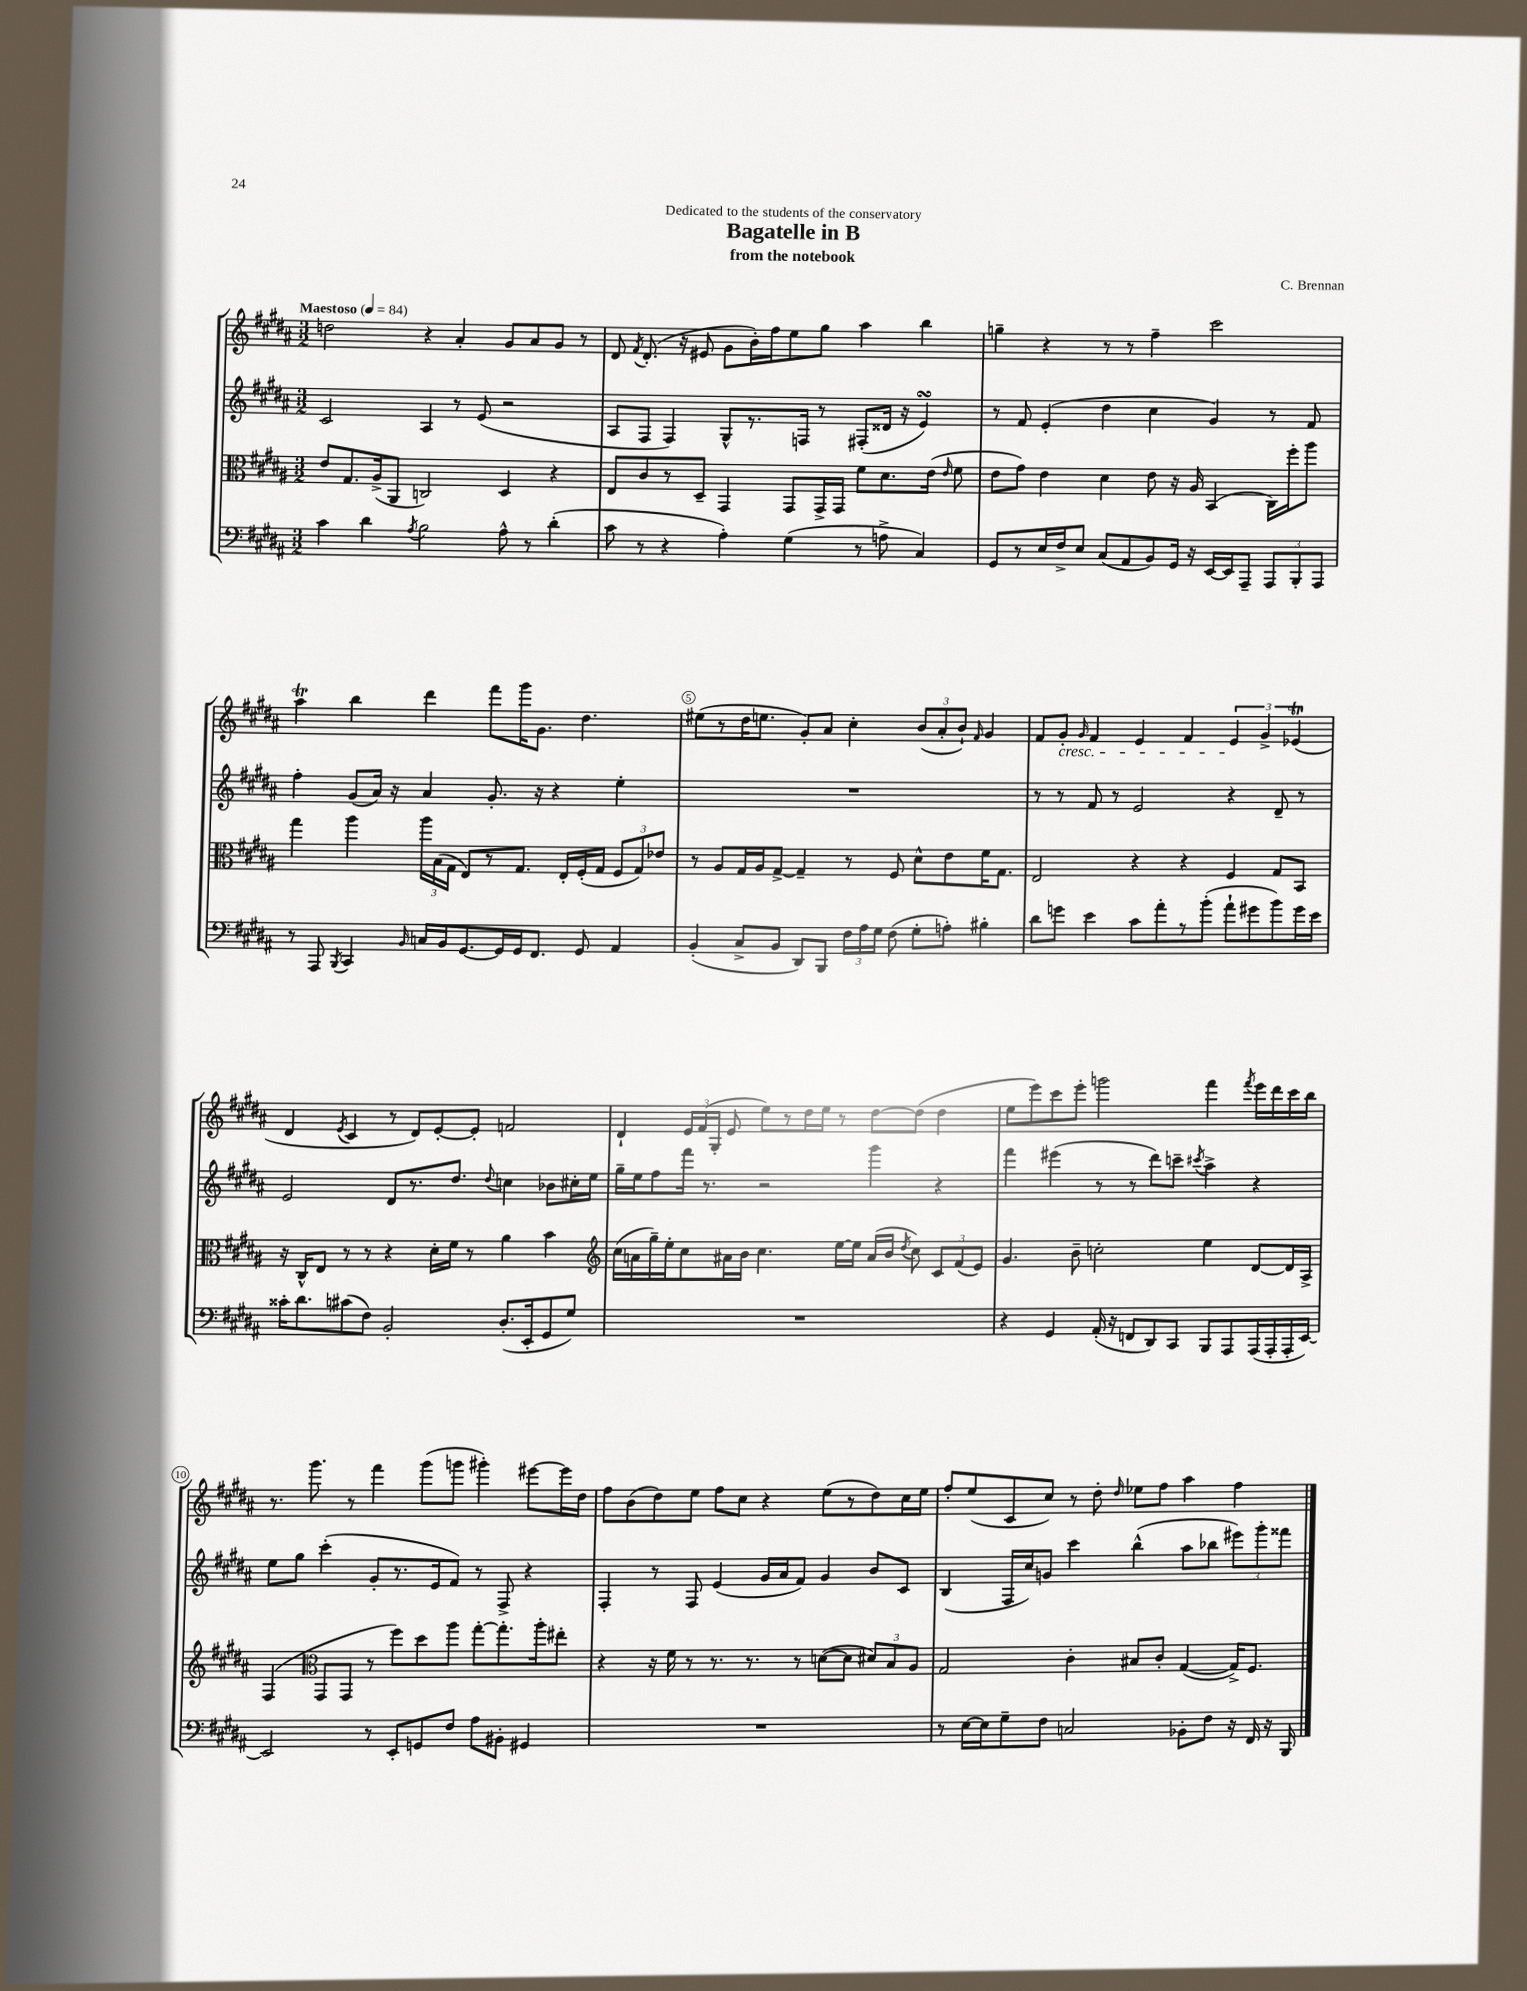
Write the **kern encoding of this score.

**kern	**kern	**kern	**kern
*part4	*part3	*part2	*part1
*staff4	*staff3	*staff2	*staff1
*clefF4	*clefC3	*clefG2	*clefG2
*k[f#c#g#d#a#]	*k[f#c#g#d#a#]	*k[f#c#g#d#a#]	*k[f#c#g#d#a#]
*M3/2	*M3/2	*M3/2	*M3/2
*MM84	*MM84	*MM84	*MM84
=1	=1	=1	=1
!	!	!	!LO:TX:a:B:t=Maestoso
4c#\	8e/L	2c#/	2ddn\
.	8.G#/	.	.
4d#\	.	.	.
.	(16A#^/k	.	.
.	8AA#/J	.	.
8qA#/	.	.	.
2B\	2Cn/)	4A#/	4r
.	.	8r	4a#'/
.	.	(8e/	.
8A#^^\	4D#/	2r	8g#/L
8r	.	.	8a#/
(4d#'\	4r	.	8g#/J
.	.	.	8r
=2	=2	=2	=2
8c#\	8E/L	8A#/L	8d#/
.	.	.	8qf#/
8r	8c#/	8F#/J	(8.d#'/
4r	8r	4F#/)	.
.	.	.	16r
.	8D#~/J	.	8e#X/
4A#'\)	4GG#/	8G#^^/L	8g#\L
.	.	8.r	16b'\L)
.	.	.	16ff#\J
(4G#\	8GG#/L	.	8ee\
.	.	16Fn/Jk	.
.	16GG#^/L	8r	8gg#\J
.	16GG#/JJ	.	.
8r	8f#\L	(8F#X'/L	4aa#\
8An^\	8.d#\	16d##X/Jk	.
.	.	16r	.
4C#/)	.	4esSSs/)	4bb\
.	(16e\Jk	.	.
.	16qqe/	.	.
.	8f#\	.	.
=3	=3	=3	=3
8GG#/L	8e\L	8r	4ggn~\
8r	8g#\J)	8f#/	.
16E/L	4e\	(4e'/	4r
16F#^/J	.	.	.
8E/J	.	.	.
(8C#/L	4d#\	4dd#\	8r
8AA#/	.	.	8r
8BB/)	8e\	4cc#\	4ff#~\
16GG#/Jk	16r	.	.
16r	16A#/	.	.
[16EE/LL	(4BB/	4g#/)	2ccc#\
16EE/J]	.	.	.
8AAA#~/J	.	.	.
12AAA#/L	16C#\LL)	8r	.
.	16ff#'\J	.	.
12BBB'/	.	.	.
.	8aa#\J	8f#/	.
12AAA#/J	.	.	.
!!LO:LB:g=z
=4	=4	=4	=4
8r	4gg#\	4ff#'\	4aa#t\
8AAA#/	.	.	.
8qBBB/	.	.	.
4CC#/	4aa#\	(8g#/L	4bb\
.	.	16a#/Jk)	.
.	.	16r	.
16qqBB/	.	.	.
16Cn/LL	24aa#\LL	4a#/	4ddd#\
.	(24B\	.	.
16BB/J	.	.	.
.	24G#\JJ	.	.
[8.GG#/	8E/L)	.	.
.	8r	8.g#'/	8fff#\L
16GG#/L]	.	.	.
16GG#/J	8.G#/J	.	16ggg#\K
8.FF#/J	.	16r	8.g#\J
.	.	4r	.
.	16E'/LL	.	.
8GG#/	(16F#'/	.	4.dd#\
.	16G#/JJ	.	.
4AA#/	12F#/L	4ee'\	.
.	12G#/)	.	.
.	12e-X/J	.	.
=5	=5	=5	=5
(4BB'/	8r	1.r	(8ee#X\L
.	8A#/L	.	8r
8C#^/L	16G#/L	.	16dd#\K
.	16A#/J	.	8.een\J
8BB/J	[8G#^/J	.	.
8DD#/L)	4G#~/]	.	8g#'/L)
8BBB/J	.	.	8a#/J
24F#\LL	8r	.	4cc#'\
24A#\	.	.	.
24G#\JJ	.	.	.
(8F#\	8F#/	.	.
8G#'\L	8d#^^\L	.	(12b/L
.	.	.	12a#'/
8An'\J)	8e\	.	.
.	.	.	12b`/J)
.	.	.	16qqf#/
4B#X'\	16f#\K	.	4g#/
.	8.G#\J	.	.
=6	=6	=6	=6
8d#\L	2E/	8r	8f#/L
!	!	!	!LO:TX:b:i:t=cresc.
8gn\J	.	8r	8g#'/J
.	.	.	16qqg#/
4e\	.	8f#/	4f#/
.	.	8r	.
8c#\L	4r	2e/	4e/
8a#'\	.	.	.
8r	4r	.	4f#/
(8b'\J	.	.	.
8a#`\L	4F#/	4r	6e/
8g#X\	.	.	.
.	.	.	6g#^/
8b\)	8G#/L	8d#~/	.
.	.	.	(6e-XT/
16g#\L	8BB/J	8r	.
16e\JJ	.	.	.
!!LO:LB:g=z
=7	=7	=7	=7
16c##X'\KL	16r	2e/	4d#/
8.d#\	16C#^^/KL	.	.
.	8E/J	.	.
.	.	.	8qe/
(8c#X\	8r	.	4c#/
8F#\J)	8r	.	.
2BB'/	4r	8d#/L	8r
.	.	8.r	8d#/L)
.	16d#'\LL	.	[8e'/
.	16f#\JJ	8.dd#/J	.
.	8r	.	8e'/J]
.	.	8qqdd#/	.
(8.D#'/L	4a#\	4ccn\	2fn/
16EE'/k	.	.	.
8GG#/	4b\	8b-X\L	.
8G#/J)	.	16cc#X'\L	.
.	.	16ee\JJ	.
=8	=8	=8	=8
*	*clefG2	*	*
1.r	(16cc#\LL	16gg#~\LL	4d#`/
.	16an\	16ee\J	.
.	16gg#~\)	8ff#\	.
.	16ee'\J	.	.
.	8cc#\	16fff#\Jk	24e/LL
.	.	.	(24f#/
.	.	8.r	.
.	.	.	24G#'/JJ
.	16a#X\L	.	8e/
.	16b\JJ	.	.
.	4.cc#\	2r	8ee\L)
.	.	.	8r
.	.	.	16dd#\L
.	.	.	16ee\JJ
.	[16ee\LL	.	8r
.	16ee\JJ]	.	.
.	(16a#/LL	4ggg#\	[8dd#\L
.	16b/JJ	.	.
.	8qdd#/	.	.
.	8cc#\)	.	(8dd#\J]
.	12c#/L	4r	4dd#\
.	(12f#/	.	.
.	12e/J)	.	.
=9	=9	=9	=9
4r	4.g#/	4fff#\	8ee\L
.	.	.	8eee\)
4GG#/	.	(4eee#X\	8ccc#\
.	8b~\	.	8eee'\J
(16AA#'/	2ccn'\	8r	2gggn\
16r	.	.	.
8FFn/L	.	8r	.
8DD#/)	.	8ddd#\L)	.
8CC#/J	.	8cccn~\J	.
.	.	8qccc#X/	.
8BBB/L	4ee\	4aa#^\	4fff#\
8AAA#/	.	.	.
.	.	.	8qfff#/
(16AAA#/L	[8d#/L	4r	16eee\LL
16AAA#'/	.	.	16ddd#\
16AAA#'/	16d#/L]	.	16ccc#\
[16EE/JJ)	16A#^/JJ	.	16bb\JJ
!!LO:LB:g=z
=10	=10	=10	=10
2EE/]	(4F#/	8ee\L	8.r
.	.	8gg#\J	.
.	.	.	8.ggg#\
*	*clefC3	*	*
.	8GG#/L	(4ccc#'\	.
.	8GG#/J	.	8r
8r	8r	8g#'/L	4fff#\
8EE'/L	8ff#\L)	8.r	.
8GGn/	8dd#\	.	(8ggg#\L
.	.	16e/k	.
8F#/J	8aa#\J	8f#/J)	8gggn\J
8A#\L	[8gg#'\L	8r	4ggg#X'\)
8BB#X'\J	8.gg#'\]	8F#^/	.
4GG#X/	.	4r	[8eee#X\L
.	16aa#'\k	.	.
.	8ee#X'\J	.	16eee#\L]
.	.	.	16dd#\JJ
=11	=11	=11	=11
1.r	4r	4F#'/	8ff#\L
.	.	.	(8b\
.	16r	8r	8dd#\)
.	16f#\	.	.
.	8r	8F#/	8ee\J
.	8.r	(4e/	8ff#\L
.	.	.	8cc#\J
.	8.r	.	.
.	.	16g#/LL	4r
.	.	16a#/J	.
.	8r	8f#/J)	.
.	([8dn\L	4g#/	(8ee\L
.	8d\J]	.	8r
.	12d#X/L)	8b/L	8dd#\)
.	12B/	.	.
.	.	8c#/J	16cc#\L
.	12A#/J	.	.
.	.	.	16ee\JJ
=12	=12	=12	=12
8r	2G#/	(4B/	8ff#'/L
[16E\LL	.	.	(8ee/
16E\J]	.	.	.
8G#~\	.	16F#/LL	8c#/
.	.	16cc#/J)	.
8F#\J	.	8gn/J	8cc#/J)
2Cn/	4c#'\	4ccc#\	8r
.	.	.	8dd#'\
.	.	.	16qqdd#/
.	8B#X/L	(4bb^^\	8ee-X\L
.	8c#'/J	.	8ff#\J
8BB-X'\L	([4G#/	8aa#\L	4aa#\
8F#\J	.	8bb-X\J	.
16r	16G#^/KL])	12eee#X\L)	4ff#\
16FF#/	8.F#/J	.	.
.	.	12ggg#'\	.
16r	.	.	.
.	.	12fff##X\J	.
16BBB/	.	.	.
==	==	==	==
*-	*-	*-	*-
